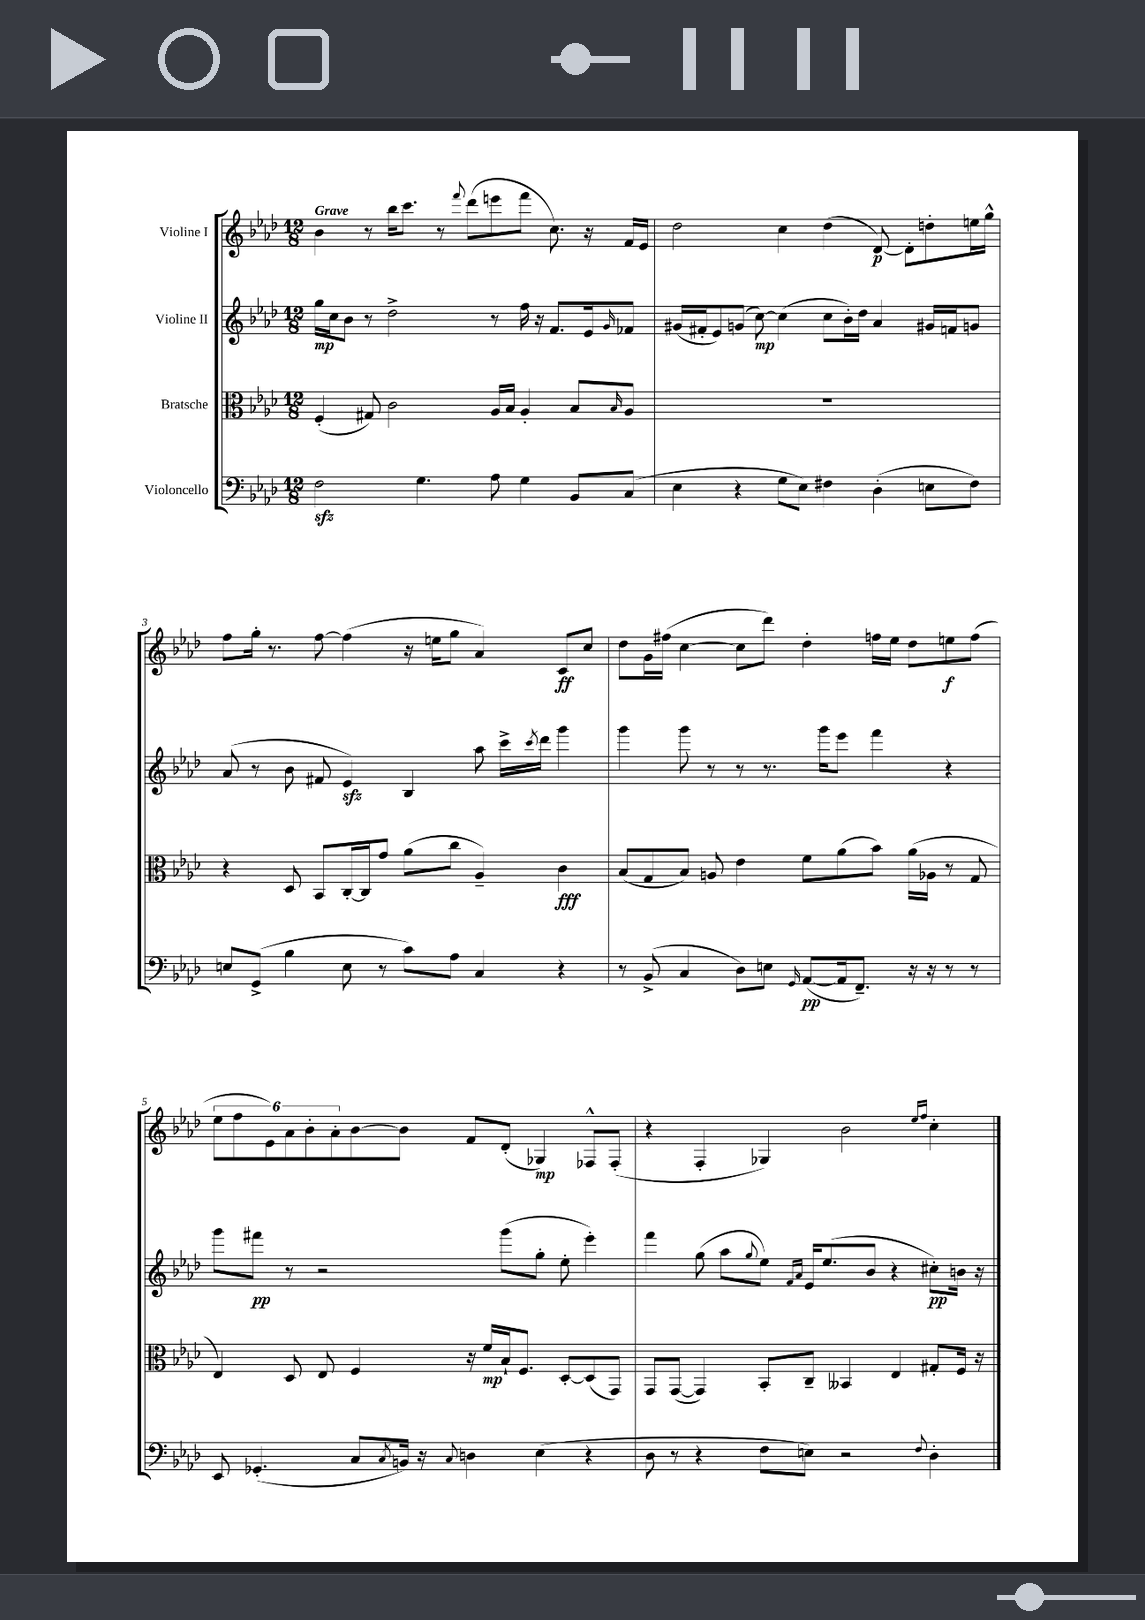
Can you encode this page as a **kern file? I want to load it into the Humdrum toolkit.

**kern	**dynam	**kern	**dynam	**kern	**dynam	**kern	**dynam
*part4	*part4	*part3	*part3	*part2	*part2	*part1	*part1
*staff4	*staff4	*staff3	*staff3	*staff2	*staff2	*staff1	*staff1
*I"Violoncello	*	*I"Bratsche	*	*I"Violine II	*	*I"Violine I	*
*clefF4	*	*clefC3	*	*clefG2	*	*clefG2	*
*k[b-e-a-d-]	*	*k[b-e-a-d-]	*	*k[b-e-a-d-]	*	*k[b-e-a-d-]	*
*M12/8	*	*M12/8	*	*M12/8	*	*M12/8	*
=1	=1	=1	=1	=1	=1	=1	=1
!	!	!	!	!	!	!LO:TX:a:B:t=Grave	!
2Fzz\	.	(4F'/	.	16gg\LL	mp	4b-\	.
.	.	.	.	16cc\J	.	.	.
.	.	.	.	8b-\J	.	.	.
.	.	8G#X/)	.	8r	.	8r	.
.	.	2c\	.	2dd-^\	.	16bb-\KL	.
.	.	.	.	.	.	8.ccc\J	.
4.G\	.	.	.	.	.	.	.
.	.	.	.	.	.	8r	.
.	.	.	.	.	.	8qqfff/	.
.	.	.	.	.	.	(8ddd-\L	.
8A-\	.	16A-/LL	.	8r	.	8eeen\	.
.	.	16B-/JJ	.	.	.	.	.
4G\	.	4A-'/	.	16ff\	.	8fff\J	.
.	.	.	.	16r	.	.	.
.	.	.	.	8.f/L	.	8.cc\)	.
8BB-/L	.	8B-/L	.	.	.	.	.
.	.	.	.	16e-/k	.	16r	.
.	.	16qqB-/	.	16qqg/	.	.	.
(8C/J	.	8A-/J	.	8f-X/J	.	16f/LL	.
.	.	.	.	.	.	16e-/JJ	.
=2	=2	=2	=2	=2	=2	=2	=2
4E-\	.	1.r	.	(16g#X/LL	.	2dd-\	.
.	.	.	.	16f#X'/J	.	.	.
.	.	.	.	8e-/)	.	.	.
4r	.	.	.	(8gn/J	.	.	.
.	.	.	.	[8cc\)	mp	.	.
8G\L	.	.	.	(4cc\]	.	4cc\	.
8E-\J)	.	.	.	.	.	.	.
4F#X\	.	.	.	8cc\L	.	(4dd-\	.
.	.	.	.	16b-'\L)	.	.	.
.	.	.	.	16dd-\JJ	.	.	.
(4D-'\	.	.	.	4a-/	.	[8d-/)	p
.	.	.	.	.	.	8d-'\L]	.
8En\L	.	.	.	16g#X/LL	.	8ddn'\	.
.	.	.	.	16fn/J	.	.	.
8F#\J)	.	.	.	8gn/J	.	16een\L	.
.	.	.	.	.	.	16gg^^\JJ	.
!!LO:LB:g=z
=3	=3	=3	=3	=3	=3	=3	=3
8En/L	.	4r	.	(8a-/	.	8ff\L	.
(8GG^/J	.	.	.	8r	.	16gg'\Jk	.
.	.	.	.	.	.	8.r	.
4B-\	.	8D-/	.	8b-\	.	.	.
.	.	8BB-/L	.	8f#X/	.	[8ff\	.
8E\	.	[16C'/L	.	4e-zz/)	.	(4ff\]	.
.	.	16C/J]	.	.	.	.	.
8r	.	8g/J	.	.	.	.	.
8c\L)	.	(8a-\L	.	4B-/	.	16r	.
.	.	.	.	.	.	16een\KL	.
8A-\J	.	8cc\J	.	.	.	8gg\J	.
4C/	.	4A-~/)	.	8aa-\	.	4a-/)	.
.	.	.	.	16ccc^\LL	.	.	.
.	.	.	.	8qccc/	.	.	.
.	.	.	.	16ddd-\JJ	.	.	.
4r	.	4c\	fff	4ggg\	.	8c/L	ff
.	.	.	.	.	.	8cc/J	.
=4	=4	=4	=4	=4	=4	=4	=4
8r	.	(8B-/L	.	4ggg\	.	8dd-\L	.
(8BB-^/	.	8G/	.	.	.	16g\L	.
.	.	.	.	.	.	(16ff#X\JJ	.
4C/	.	8B-/J)	.	8ggg\	.	[4cc\	.
.	.	8An/	.	8r	.	.	.
8D-\L)	.	4e-\	.	8r	.	8cc\L]	.
8En\J	.	.	.	8.r	.	8ddd-\J)	.
16qqGG/	.	.	.	.	.	.	.
([8AA-/L	pp	8f\L	.	.	.	4dd-'\	.
.	.	.	.	16ggg\KL	.	.	.
16AA-/k]	.	(8a-\	.	8eee-\J	.	.	.
8.FF~/J)	.	.	.	.	.	.	.
.	.	8b-\J)	.	4fff\	.	16ffn\LL	.
.	.	.	.	.	.	16ee-\JJ	.
16r	.	(16a-\LL	.	.	.	8dd-\L	.
16r	.	16A-X\JJ	.	.	.	.	.
8r	.	8r	.	4r	.	8een\	f
8r	.	8G/	.	.	.	(8ff\J	.
!!LO:LB:g=z
=5	=5	=5	=5	=5	=5	=5	=5
8EE-/	.	4E-/)	.	8ggg\L	.	12ee-\L	.
.	.	.	.	.	.	12ff\	.
(4.GG-X'/	.	.	.	8fff#X\J	pp	.	.
.	.	.	.	.	.	12e-\)	.
.	.	8D-/	.	8r	.	12a-\	.
.	.	.	.	.	.	12b-'\	.
.	.	8E-/	.	2r	.	.	.
.	.	.	.	.	.	12a-'\	.
8C/L	.	4F/	.	.	.	[8b-\	.
8qC/	.	.	.	.	.	.	.
16BBn/Jk)	.	.	.	.	.	8b-\J]	.
16r	.	.	.	.	.	.	.
8qqC/	.	.	.	.	.	.	.
4Dn\	.	16r	.	.	.	8f/L	.
.	.	16f/LL	mp	.	.	.	.
.	.	16B-`/J	.	(8ggg\L	.	(8d-'/J	.
.	.	8.F/J	.	.	.	.	.
(4E-\	.	.	.	8gg'\J	.	4G-X/)	mp
.	.	[8D-'/L	.	8ee-'\	.	.	.
4r	.	(8D-/]	.	4eee-'\)	.	8F-X^^/L	.
.	.	8GG/J)	.	.	.	(8F-'/J	.
=6	=6	=6	=6	=6	=6	=6	=6
8D-\	.	8GG/L	.	4fff\	.	4r	.
8r	.	([8GG/J	.	.	.	.	.
4r	.	4GG/])	.	(8gg\	.	4F'/	.
.	.	.	.	8aa-\L	.	.	.
.	.	.	.	8qqgg/	.	.	.
8F\L	.	8BB-'/L	.	8ee-\J)	.	4G-X/)	.
.	.	.	.	16qqf/LL	.	.	.
.	.	.	.	16qqa-/JJ	.	.	.
8En\J)	.	8C~/J	.	16e-/KL	.	.	.
.	.	.	.	(8.ee-/	.	.	.
2r	.	4BB--X/	.	.	.	2b-\	.
.	.	.	.	8b-/J	.	.	.
.	.	4E-/	.	4r	.	.	.
.	.	.	.	.	.	16qqee-/LL	.
8qqF/	.	.	.	.	.	16qqff/JJ	.
4D-'\	.	8G#X'/L	.	8cc#X'\L)	pp	4cc'\	.
.	.	16F/Jk	.	16bn\Jk	.	.	.
.	.	16r	.	16r	.	.	.
==	==	==	==	==	==	==	==
*-	*-	*-	*-	*-	*-	*-	*-
